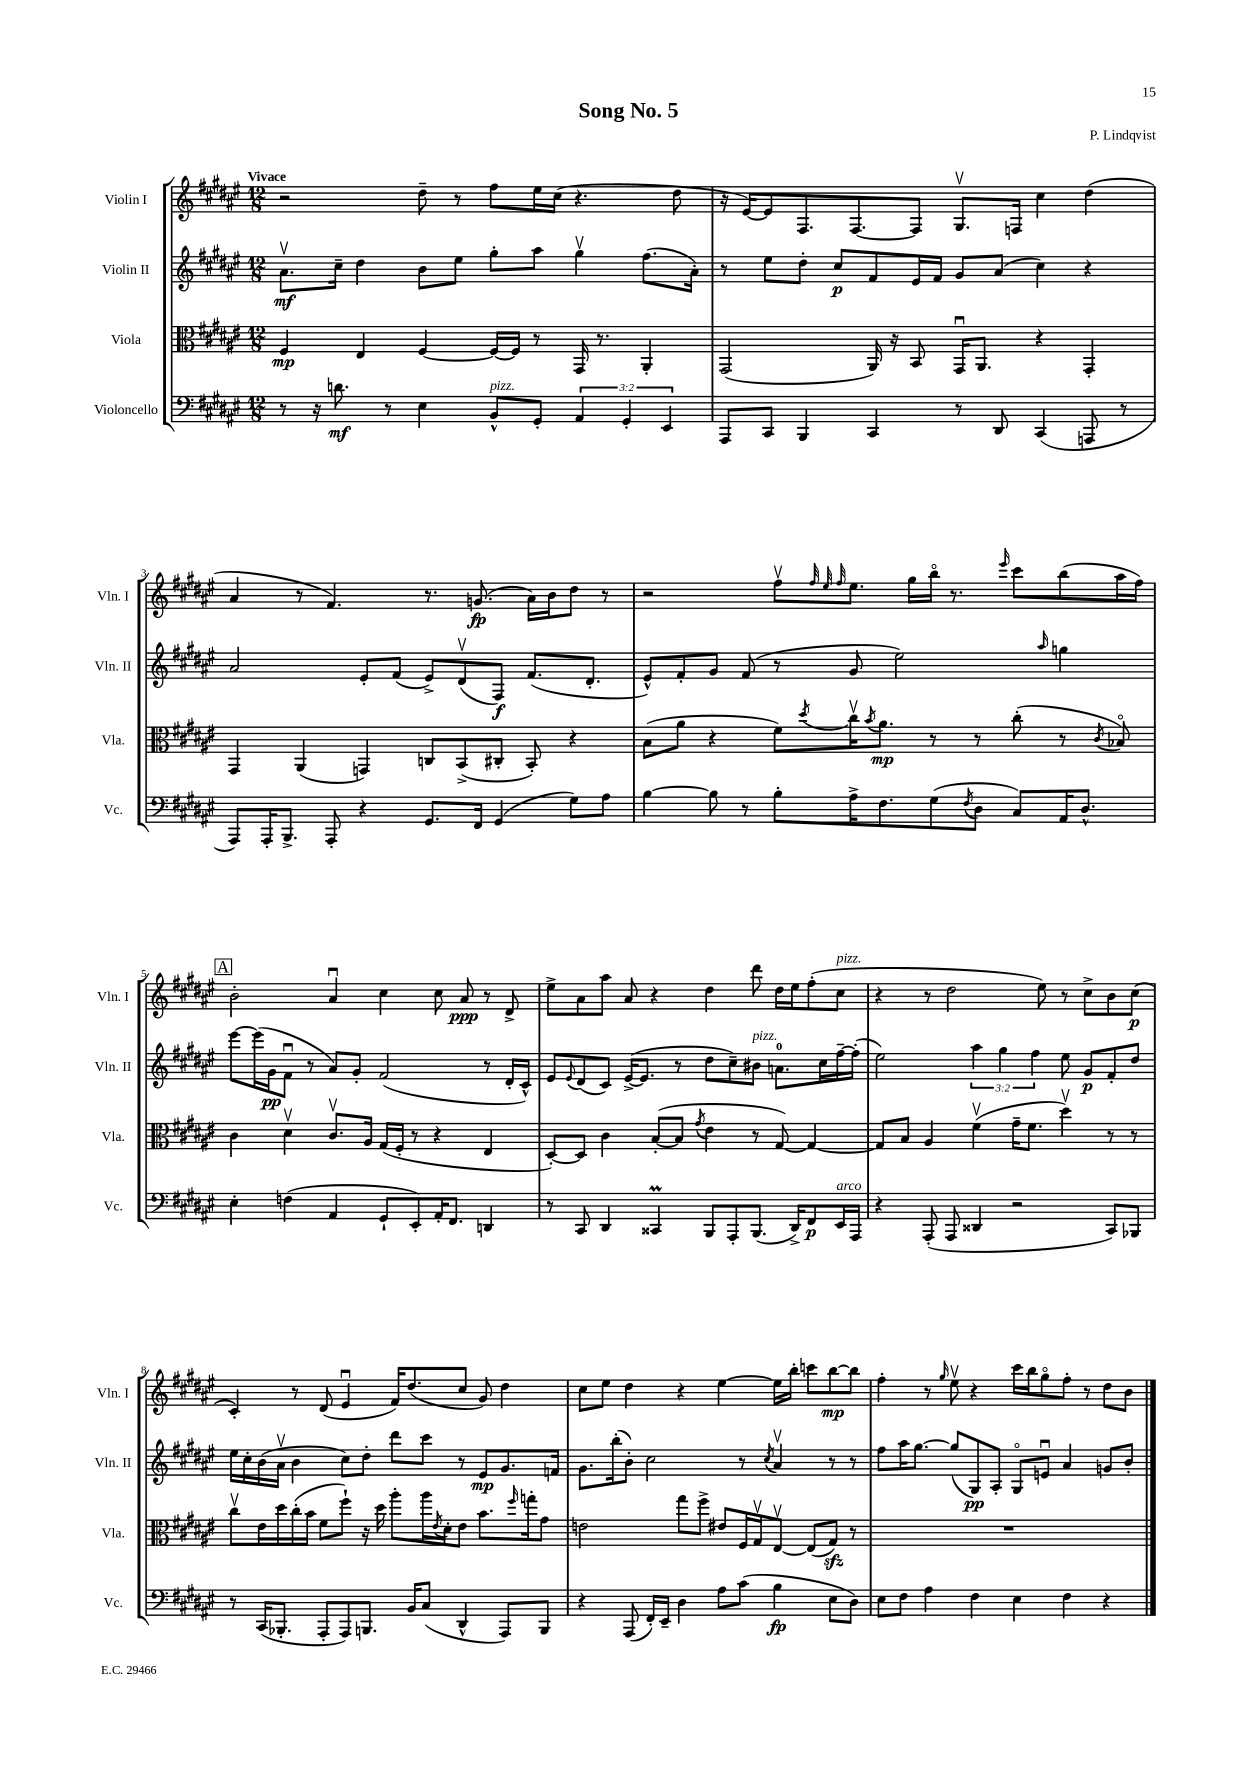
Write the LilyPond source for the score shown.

\header { title = "Song No. 5" composer = "P. Lindqvist" }
<<
\new StaffGroup <<
\new Staff = "s0" \with { instrumentName = "Violin I" shortInstrumentName = "Vln. I" } {
    \clef treble \key fis \major \numericTimeSignature \time 12/8 \tempo "Vivace"
    r2 dis''8-- r8 fis''8 eis''16 cis''16( r4. dis''8 |
    r16 eis'16~) eis'8 fis8. fis8.~ fis8 gis8.\upbow f16 cis''4 dis''4( |
    ais'4 r8 fis'4.) r8. g'8.\fp( ais'16) b'16 dis''8 r8 |
    r2 fis''8\upbow \grace { fis''32 eis''32 fis''32 } eis''8. gis''16 b''16\flageolet r8. \grace { eis'''16 } cis'''8 b''8( ais''16 fis''16) |
    \mark \markup { \box "A" } b'2-. ais'4\downbow cis''4 cis''8 ais'8\ppp r8 dis'8-> |
    eis''8-> ais'8 ais''8 ais'8 r4 dis''4 dis'''8 dis''16 eis''16 fis''8-.( cis''8^\markup { \italic "pizz." } |
    r4 r8 dis''2 eis''8) r8 cis''8-> b'8 cis''8\p( |
    cis'4-.) r8 dis'8( eis'4\downbow fis'16) dis''8.( cis''8 gis'8) dis''4 |
    cis''8 eis''8 dis''4 r4 eis''4~ eis''16 b''16-. c'''8 b''8~\mp b''8 |
    fis''4-. r8 \grace { gis''16 } eis''8\upbow r4 cis'''16 b''16 gis''8\flageolet fis''8-. r8 dis''8 b'8 \bar "|." |
}
\new Staff = "s1" \with { instrumentName = "Violin II" shortInstrumentName = "Vln. II" } {
    \clef treble \key fis \major \numericTimeSignature \time 12/8 \override Staff.TupletNumber.text = #tuplet-number::calc-fraction-text
    ais'8.\upbow\mf cis''16-- dis''4 b'8 eis''8 gis''8-. ais''8 gis''4\upbow fis''8.( ais'16-.) |
    r8 eis''8 dis''8-. cis''8\p fis'8 eis'16 fis'16 gis'8 ais'8( cis''4) r4 |
    ais'2 eis'8-. fis'8( eis'8->) dis'8\upbow( fis8\f) fis'8.( dis'8.-. |
    eis'8-^) fis'8-. gis'8 fis'8( r8 gis'8 eis''2) \grace { ais''16 } g''4 |
    \mark \markup { \box "A" } eis'''8~ eis'''16( gis'16\pp fis'8\downbow r8 ais'8) gis'8-. fis'2( r8 dis'16-. cis'16-^) |
    eis'8 \appoggiatura { eis'8 } dis'8( cis'8) eis'16~->( eis'8. r8 dis''8 cis''8--) bis'8^\markup { \italic "pizz." } a'8.-0 cis''16 fis''16~-- fis''16-.( |
    eis''2) \tuplet 3/2 { ais''4 gis''4 fis''4 } eis''8 gis'8\p fis'8-. dis''8 |
    eis''16 cis''16-. b'16( ais'16\upbow b'4 cis''8) dis''8-. dis'''8 cis'''8 r8 eis'8\mp gis'8. f'16 |
    gis'8. b''16-.( b'8-.) cis''2 r8 \acciaccatura { cis''8 } ais'4\upbow r8 r8 |
    fis''8 ais''16 gis''8.~ gis''8( gis8\pp) ais8-. gis8\flageolet e'8\downbow ais'4 g'8 b'8-. \bar "|." |
}
\new Staff = "s2" \with { instrumentName = "Viola" shortInstrumentName = "Vla." } {
    \clef alto \key fis \major \numericTimeSignature \time 12/8
    fis4\mp eis4 fis4~ fis16~ fis16 r8 gis,16 r8. ais,4-. |
    gis,2( ais,16) r16 b,8 gis,16\downbow ais,8. r4 gis,4-. |
    gis,4 ais,4( g,4) c8 b,8->( cis8-. b,8-.) r4 |
    b8( ais'8 r4 fis'8) \acciaccatura { dis''8 } cis''16\upbow \acciaccatura { b'8 } ais'8.\mp r8 r8 cis''8-.( r8 \acciaccatura { cis'8 } bes8\flageolet) |
    \mark \markup { \box "A" } cis'4 dis'4\upbow cis'8.\upbow ais16 gis16( fis16-. r8 r4 eis4 |
    dis8~-.) dis8 cis'4 b8~-.( b8 \acciaccatura { gis'8 } eis'4 r8 gis8~) gis4~ |
    gis8 b8 ais4 fis'4\upbow( gis'16-- fis'8. dis''4\upbow) r8 r8 |
    cis''8\upbow eis'16 dis''16 cis''16-.( b'16 fis'8 fis''8-!) r16 dis''16 ais''8-. ais''16 \acciaccatura { eis'8 } dis'16-. eis'8 b'8. \grace { fis''16 } g''16-. gis'8 |
    e'2 gis''8 fis''8-> eis'8 fis16 gis16\upbow eis8~\upbow eis8( gis8\sfz) r8 |
    R1. \bar "|." |
}
\new Staff = "s3" \with { instrumentName = "Violoncello" shortInstrumentName = "Vc." } {
    \clef bass \key fis \major \numericTimeSignature \time 12/8 \override Staff.TupletNumber.text = #tuplet-number::calc-fraction-text
    r8 r16 d'8.\mf r8 eis4 b,8-^^\markup { \italic "pizz." } gis,8-. \tuplet 3/2 { ais,4 gis,4-. eis,4 } |
    ais,,8 cis,8 b,,4 cis,4 r8 dis,8 cis,4( a,,8 r8 |
    ais,,8) ais,,16-. b,,8.-> ais,,8-. r4 gis,8. fis,16 gis,4( gis8) ais8 |
    b4~ b8 r8 b8-. ais16-> fis8. gis8( \acciaccatura { fis8 } dis8 cis8) ais,16 dis8.-^ |
    \mark \markup { \box "A" } eis4-. f4( ais,4 gis,8-! eis,8-.) ais,16-. fis,8. d,4 |
    r8 cis,8 dis,4 cisis,4\prall b,,8 ais,,8-. b,,8.( dis,16->) fis,8\p eis,16^\markup { \italic "arco" } ais,,16 |
    r4 ais,,8-.( ais,,8 disis,4 r2 cis,8) bes,,8 |
    r8 cis,16( bes,,8.-. ais,,8-. ais,,8) b,,8. b,16 cis8( dis,4-^ ais,,8) b,,8 |
    r4 ais,,8( fis,16-.) eis,16-- dis4 ais8 cis'8( b4\fp eis8 dis8) |
    eis8 fis8 ais4 fis4 eis4 fis4 r4 \bar "|." |
}
>>
>>
